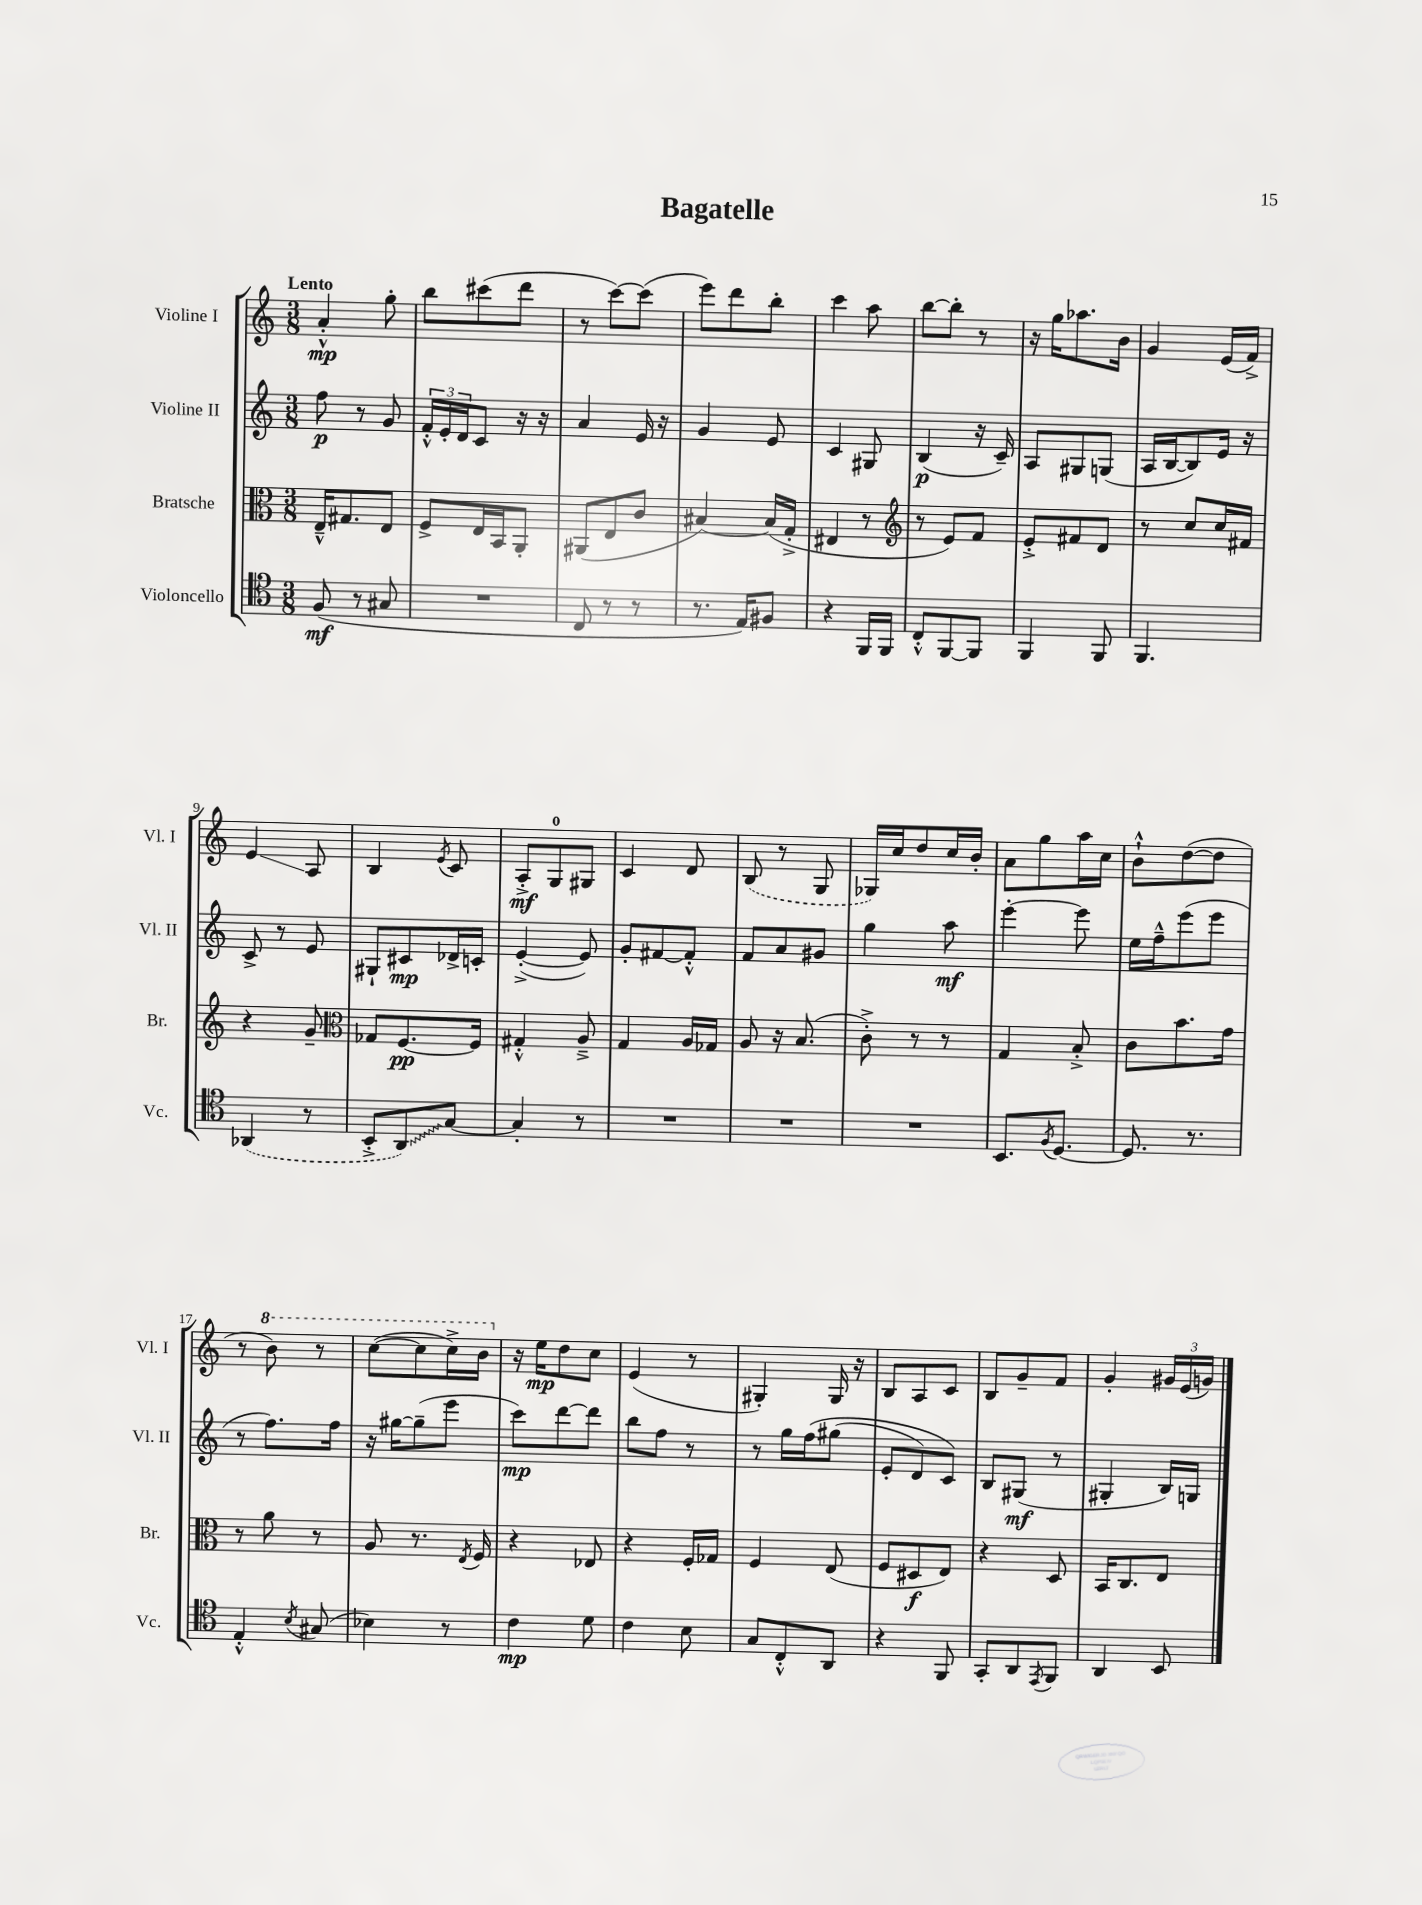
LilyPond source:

\header { title = "Bagatelle" }
<<
\new StaffGroup <<
\new Staff = "s0" \with { instrumentName = "Violine I" shortInstrumentName = "Vl. I" } {
    \clef treble \key c \major \numericTimeSignature \time 3/8 \tempo "Lento"
    a'4-.-^\mp g''8-. |
    b''8 cis'''8( d'''8 |
    r8 c'''8~) c'''8( |
    e'''8) d'''8 b''8-. |
    c'''4 a''8 |
    b''8~ b''8-. r8 |
    r16 g''16 aes''8. b'16 |
    g'4 e'16( f'16->) |
    e'4\glissando a8 |
    b4 \acciaccatura { e'8 } c'8 |
    a8-.->\mf g8-0 gis8 |
    c'4 d'8 |
    \once \slurDashed b8( r8 g8 |
    ges16) c''16 d''8 c''16 b'16-. |
    a'8 g''8 a''16 c''16 |
    b'8-!-^ d''8~( d''8 |
    r8 \ottava #1 b''8) r8 |
    c'''8~( c'''8 c'''16->) b''16 \ottava #0 |
    r16 e''16\mp d''8 c''8 |
    e'4( r8 |
    gis4-.) gis16 r16 |
    b8 a8 c'8 |
    b8 g'8-- f'8 |
    g'4-. \tuplet 3/2 { gis'16 e'16( g'16) } \bar "|." |
}
\new Staff = "s1" \with { instrumentName = "Violine II" shortInstrumentName = "Vl. II" } {
    \clef treble \key c \major \numericTimeSignature \time 3/8
    f''8\p r8 g'8 |
    \tuplet 3/2 { f'16-.-^ e'16-. d'16 } c'8 r16 r16 |
    a'4 e'16 r16 |
    g'4 e'8 |
    c'4 gis8 |
    b4\p( r16 c'16--) |
    a8 gis8 g8( |
    a16 b16~ b8) e'16 r16 |
    c'8-> r8 e'8 |
    gis8-! cis'8\mp des'16-> c'16-. |
    e'4~-.->( e'8) |
    g'8-. fis'8~ fis'8-.-^ |
    f'8 a'8 gis'8 |
    g''4 a''8\mf |
    e'''4~-. e'''8 |
    e''16 f''16---^ e'''8( e'''8 |
    r8 f''8.) f''16 |
    r16 gis''16~ gis''8--( e'''8 |
    c'''8\mp) d'''8~ d'''8 |
    b''8 f''8 r8 |
    r8 g''16 f''16\( gis''8( |
    e'8-. d'8) c'8\) |
    b8 gis8\mf( r8 |
    gis4-. b16) g16 \bar "|." |
}
\new Staff = "s2" \with { instrumentName = "Bratsche" shortInstrumentName = "Br." } {
    \clef alto \key c \major \numericTimeSignature \time 3/8
    e16---^ gis8. e8 |
    f8-> e16 b,16 a,8-. |
    ais,8( e8 c'8 |
    bis4~) bis16( g16-.-> |
    eis4 r8 |
    \clef treble r8 e'8) f'8 |
    e'8-.-> fis'8 d'8 |
    r8 c''8 c''16 fis'16 |
    r4 g'8-- |
    \clef alto ges8 f8.~\pp f16 |
    gis4-.-^ a8---> |
    g4 a16 ges16 |
    a8 r16 b8.( |
    c'8-.->) r8 r8 |
    g4 b8-.-> |
    c'8 b'8. g'16 |
    r8 a'8 r8 |
    a8 r8. \acciaccatura { e8 } f16 |
    r4 ees8 |
    r4 f16-. ges16 |
    f4 e8( |
    f8 dis8\f e8) |
    r4 d8 |
    b,16 c8. e8 \bar "|." |
}
\new Staff = "s3" \with { instrumentName = "Violoncello" shortInstrumentName = "Vc." } {
    \clef tenor \key c \major \numericTimeSignature \time 3/8
    f8\mf( r8 gis8 |
    R4. |
    c8 r8 r8 |
    r8. e16) fis8 |
    r4 f,16 f,16 |
    c8-.-^ f,8~ f,8 |
    f,4 f,8 |
    f,4. |
    \once \slurDashed aes,4( r8 |
    b,8-.-> \once \override Glissando.style = #'zigzag a,8\glissando) g8~ |
    g4-. r8 |
    R4. |
    R4. |
    R4. |
    b,8. \acciaccatura { f8 } d8.~ |
    d8. r8. |
    e4-.-^ \acciaccatura { b8 } gis8( |
    bes4) r8 |
    c'4\mp d'8 |
    c'4 b8 |
    g8 c8-.-^ a,8 |
    r4 f,8 |
    g,8-. a,8 \acciaccatura { e,8 } f,8 |
    a,4 b,8 \bar "|." |
}
>>
>>
